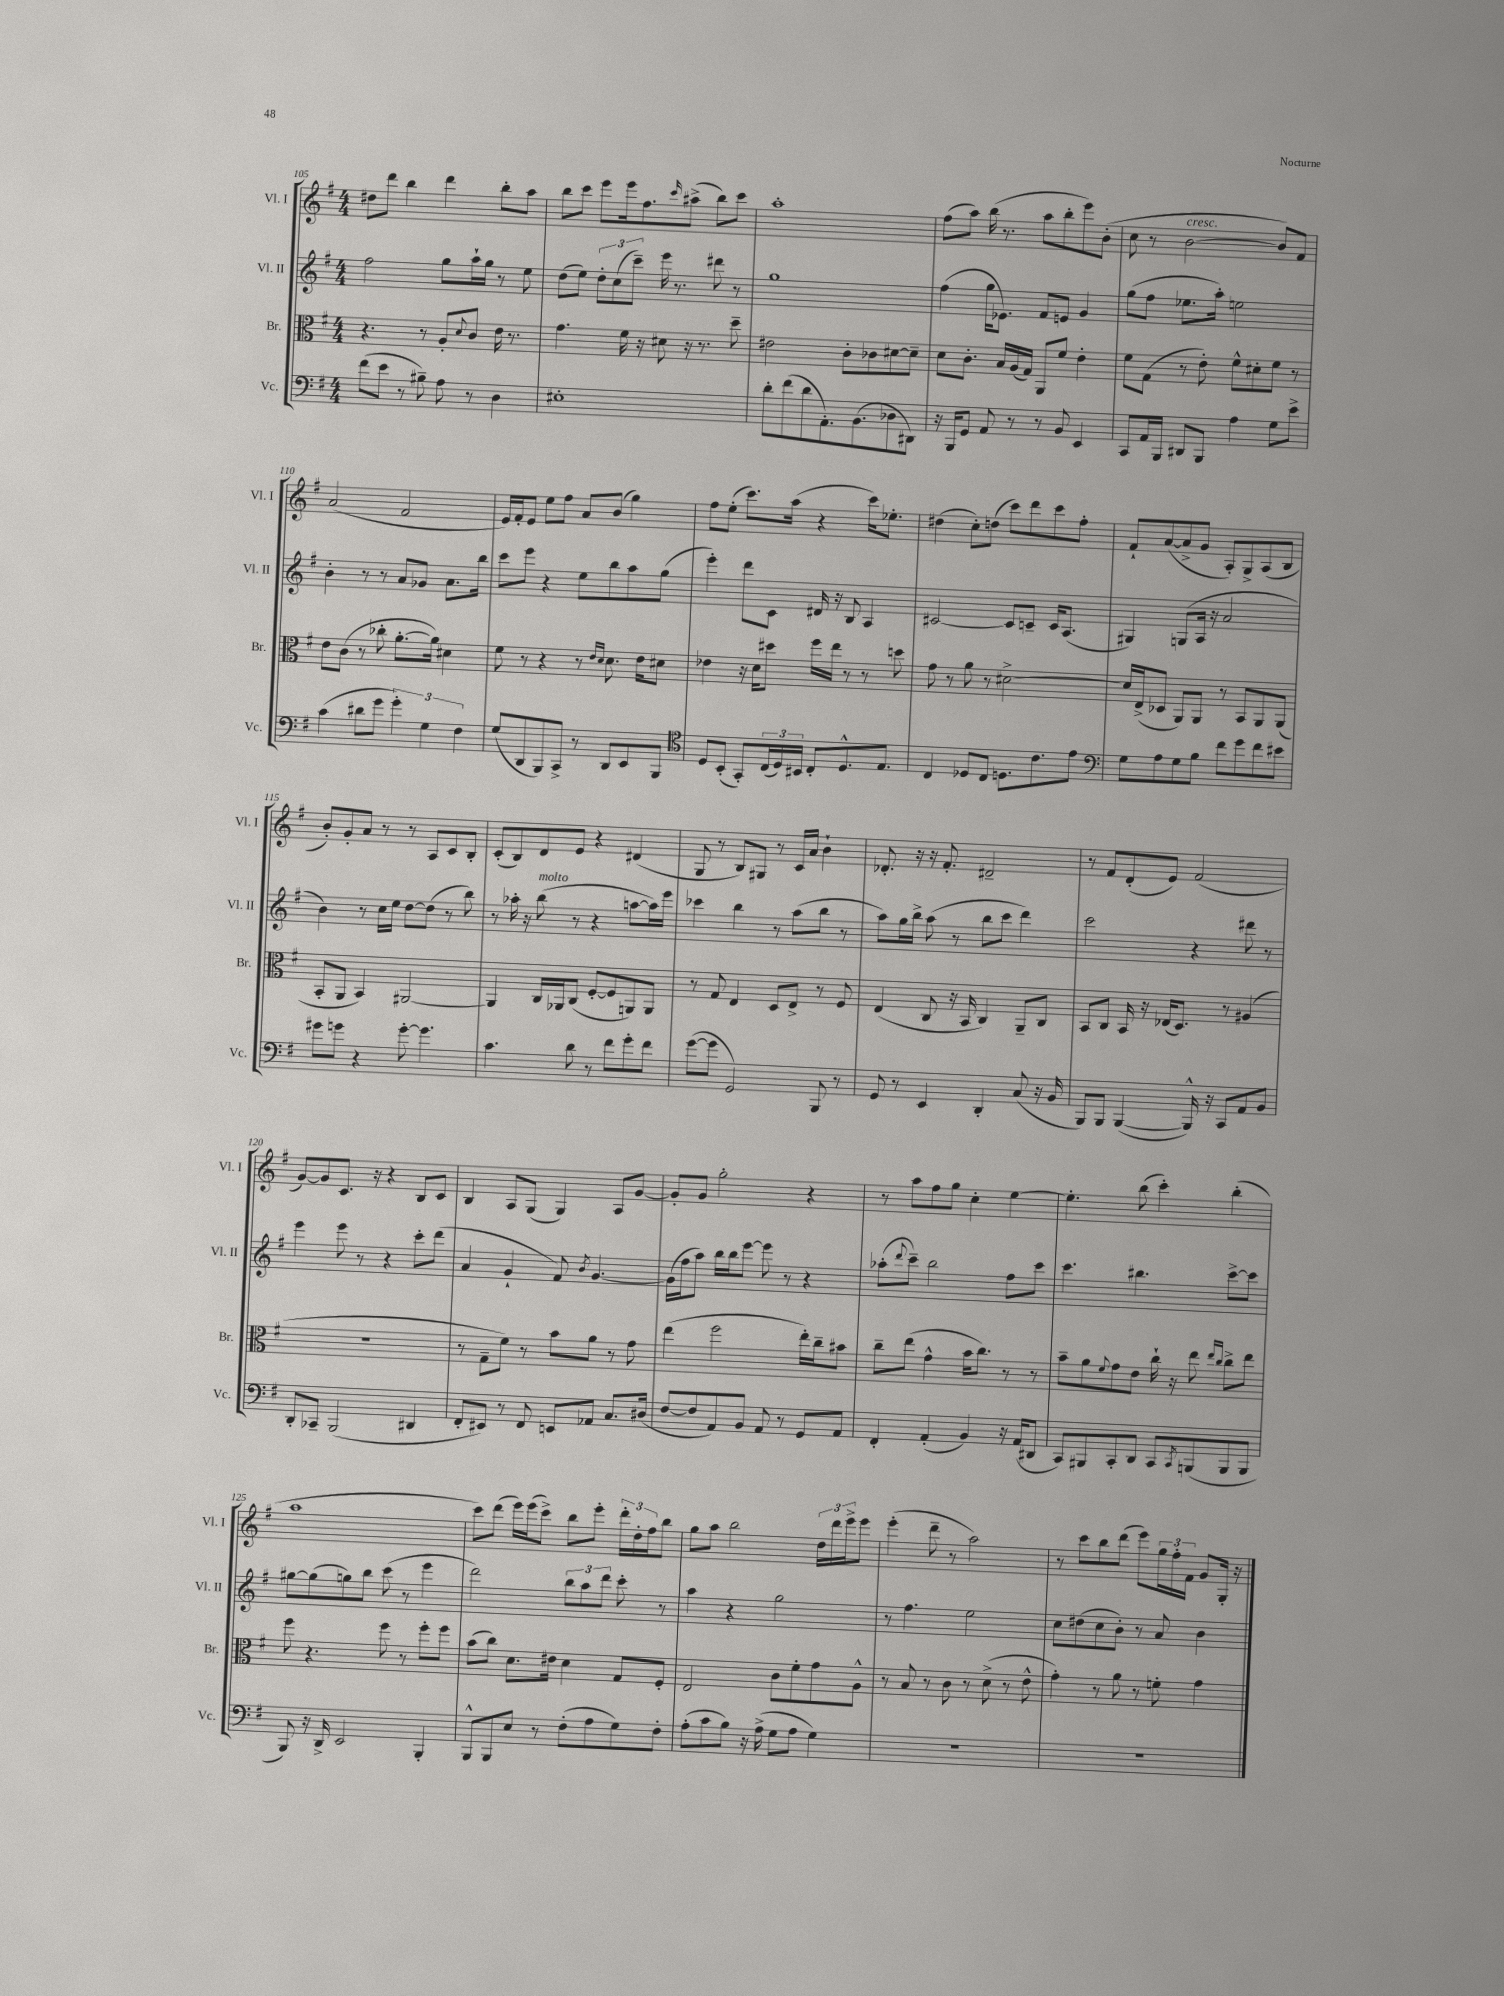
<<
\new StaffGroup <<
\new Staff = "s0" \with { instrumentName = "Vl. I" shortInstrumentName = "Vl. I" } {
    \clef treble \key g \major \numericTimeSignature \time 4/4
    dis''8 d'''8 b''4 d'''4 b''8-. a''8 |
    b''8 c'''8 e'''8 e'''16 fis''8. \grace { c'''16 } ais''8->( b''8) c'''8 |
    a''1-. |
    fis''8( a''8) b''16( r8. a''8 b''8-. e'''8) b'8-.( |
    c''8 r8 b'2~^\markup { \italic "cresc." } b'8) fis'8 |
    a'2( fis'2 |
    e'16) fis'16-. e'8 e''8 fis''8 a'8 b'8( g''4) |
    fis''8 e''8-.( c'''8.) a''16( r4 c'''16) ees''8.-. |
    dis''4( c''8-.) d''8( c'''8) d'''8 c'''8 fis''8-. |
    fis'8-! a'8~( a'8-> g'8 a8-.) g8-> a8( b8 |
    b'8-.) g'8-. a'8 r8 r8 a8 c'8 b8-. |
    c'8-.( b8) d'8 e'8 r4 dis'4( |
    g8 r8 b8) gis8 r8 c'16 a'16 b'4-! |
    des'8.-. r16 r16 fis'8.-. dis'2-- |
    r8 fis'8 d'8-.( e'8) fis'2( |
    g'8~) g'8 c'8. r16 r4 b8 c'8 |
    b4 a8 g8( g4) a8 g'8~ |
    g'8-. g'8 g''2-. r4 |
    r8 a''8 fis''8 g''8 c''4-. e''4~ |
    e''4.-. b''8( c'''4-.) b''4-.( |
    a''1 |
    c'''8) d'''8( e'''16) e'''16( c'''8->) b''8 e'''8-. \tuplet 3/2 { d'''16-. d''16-. fis''16 } b''8 |
    g''8 a''8 b''2 \tuplet 3/2 { d''16 d'''16 e'''16-> } e'''8 |
    e'''4-.( d'''8-- r8 a''2) |
    r8 c'''8 b''8 d'''8( e'''8) \tuplet 3/2 { g''16 fis''16-. fis'16 } g'8 g16-. r16 \bar "|." |
}
\new Staff = "s1" \with { instrumentName = "Vl. II" shortInstrumentName = "Vl. II" } {
    \clef treble \key g \major \numericTimeSignature \time 4/4
    fis''2 g''8 a''16-! g''16 r8 e''8 |
    d''8( e''8) \tuplet 3/2 { d''8-. c''8( c'''8--) } e'''16 r8. dis'''8 r8 |
    g''1 |
    fis''4( g''16 ees'8.) fis'8 e'8 g'4 |
    g''8( fis''8 ees''8. a''16-.) e''2 |
    b'4-. r8 r8 a'8 ges'8 a'8. b''16 |
    c'''8 e'''8 r4 e''8 b''8 a''8 g''8( |
    e'''4-.) d'''8 c'8 dis'16 r16 b8 a4 |
    cis'2~ cis'8 c'8-- c'16 a8.( |
    gis4) g8( a16 r16 a'2 |
    b'4) r8 c''16 e''16 d''8~ d''8( r8 b''8) |
    r8 aes''16-. r16 b''8^\markup { \italic "molto" }( r8 r4 a''8~ a''16) e'''16 |
    ces'''4 b''4 r8 a''8( b''8 r8 |
    a''8) g''16 b''16-> a''8( r8 b''8 c'''8 d'''4) |
    c'''2 r4 dis'''8 r8 |
    e'''4 e'''8 r8 r4 c'''8-. d'''8( |
    a'4 g'4-! fis'8) \acciaccatura { b'8 } g'4.~ |
    g'16( fis''16 a''8) b''16 b''16 e'''8~ e'''8 r8 r4 |
    aes''8-.( \appoggiatura { d'''8 } c'''8--) b''2 fis''8 c'''8 |
    c'''4. bis''4. c'''8~-> c'''8 |
    gis''8~ gis''8( g''8) b''8 c'''8( r8 e'''4 |
    d'''2) \tuplet 3/2 { b''8 a''8 d'''8 } c'''8-. r8 |
    a''4 r4 g''2 |
    r8 fis''4. e''2 |
    c''8 dis''8( c''8 b'8-.) r8 a'8 b'4 \bar "|." |
}
\new Staff = "s2" \with { instrumentName = "Br." shortInstrumentName = "Br." } {
    \clef alto \key g \major \numericTimeSignature \time 4/4
    r4. r8 a8-. \appoggiatura { d'8 } c'8 e'16 r8. |
    g'4. fis'16 r16 dis'8 r16 r8. d''8-- |
    eis'2 c'8-. ces'8 dis'8~ dis'8-- |
    d'8 c'8.-. b16 a16( g16) a,8 fis'8 e'4-. |
    fis'8 g8( r8 e'8-.) fis'8-^ dis'8-. fis'8 r8 |
    e'8 c'8( r8 ces''8-. a'8.~-. a'16) dis'4 |
    fis'8 r8 r4 r8 \grace { e'16 d'16 } d'8. e'16 dis'8 |
    ees'4 r16 d'16 dis''8 fis''16 e''16 r8 r8 d''8 |
    g'8 r8 a'8 r8 dis'2~-> |
    dis'16 e16->( des8 a,8) a,8 r8 b,8 a,8 a,8( |
    b,8-. a,8 b,4) ais,2~ |
    ais,4 c16 aes,16 c8( fis8~-. fis8 a,8) a,8 |
    r8 g8 e4 d8 e8-> r8 fis8 |
    e4( c8 r16 b,16 c4) a,8-- c8 |
    b,8 c8 b,16 r16 ees16( d8.) r8 ais4( |
    R1 |
    r8 g8-- fis'8) r8 b'8 a'8 r8 g'8 |
    e''4( fis''2 e''16-.) c''16-- bis'8 |
    c''8-- e''8( g'4-^ b'16 c''8.) r8 r8 |
    b'8-- a'8 \appoggiatura { fis'8 } g'8 e'8 c''16-! r16 e''8 \grace { e''16 c''16 } c''8-> e''8 |
    fis''8 r4. fis''8 r8 fis''8-. fis''8 |
    b'8( c''8) d'8. eis'16 d'4 g8 fis8-. |
    e2 c'8 fis'8-. g'8 a8-^ |
    r8 b8 r8 c'8 r8 d'8->( r8 e'8-^ |
    g'4-.) r8 a'8 r8 f'8-. g'4 \bar "|." |
}
\new Staff = "s3" \with { instrumentName = "Vc." shortInstrumentName = "Vc." } {
    \clef bass \key g \major \numericTimeSignature \time 4/4
    fis'8( e'8 r8 bis8--) a8 r8 d4 |
    eis1-. |
    d'8-. fis'8( d'8 a,8.-.) b,8.( des8 dis,8) |
    r16 b,,16 g,8 a,8 r8 r8 b,8 e,4 |
    c,8 a,16 b,,16 dis,8 b,,8 a4 g8 e'8-> |
    c'4( dis'8 g'8 \tuplet 3/2 { g'4-.) g4 fis4 } |
    g8( d,8 b,,8) c,8-> r8 d,8 e,8 b,,8 |
    \clef tenor d8 b,8-.( g,8-.) \tuplet 3/2 { c16( d16) bis,16 } c8-. d8.-^ e8. |
    c4 des8 c8 d8. c'8. e'8 |
    \clef bass g8 a8 g8 b8 fis'8 g'8 fis'8 eis'8 |
    gis'8 g'8 r4 g'8~-. g'4. |
    c'4. d'8 r8 fis'8 g'8-. fis'8 |
    g'8~( g'8 g,2) b,,8 r8 |
    g,8 r8 e,4 d,4-. c8( r16 b,16 |
    b,,8) b,,8 b,,4~( b,,16-^) r16 c,8 a,8 b,8 |
    d,8-. ces,8-- b,,2( dis,4 |
    fis,8-. eis,8) r8 fis,8 e,8 aes,8 c8. dis16( |
    fis8~ fis8 a,8) b,8 a,8 r8 g,8 a,8 |
    fis,4-. a,4-.( b,4) r16 a,16( dis,8 |
    c,8) bis,,8 c,8-. d,8 c,8 \acciaccatura { c,8 } b,,8( b,,8 b,,8 |
    b,,8) r16 d,16-> e,2 b,,4-. |
    b,,8-^ b,,8 e8 r8 fis8-.( a8 g8) fis8-. |
    a8-.( c'8 b8) r16 a16->( g8 a8 g4) |
    R1 |
    R1 \bar "|." |
}
>>
>>
\layout { \context { \Score currentBarNumber = #105 } }
